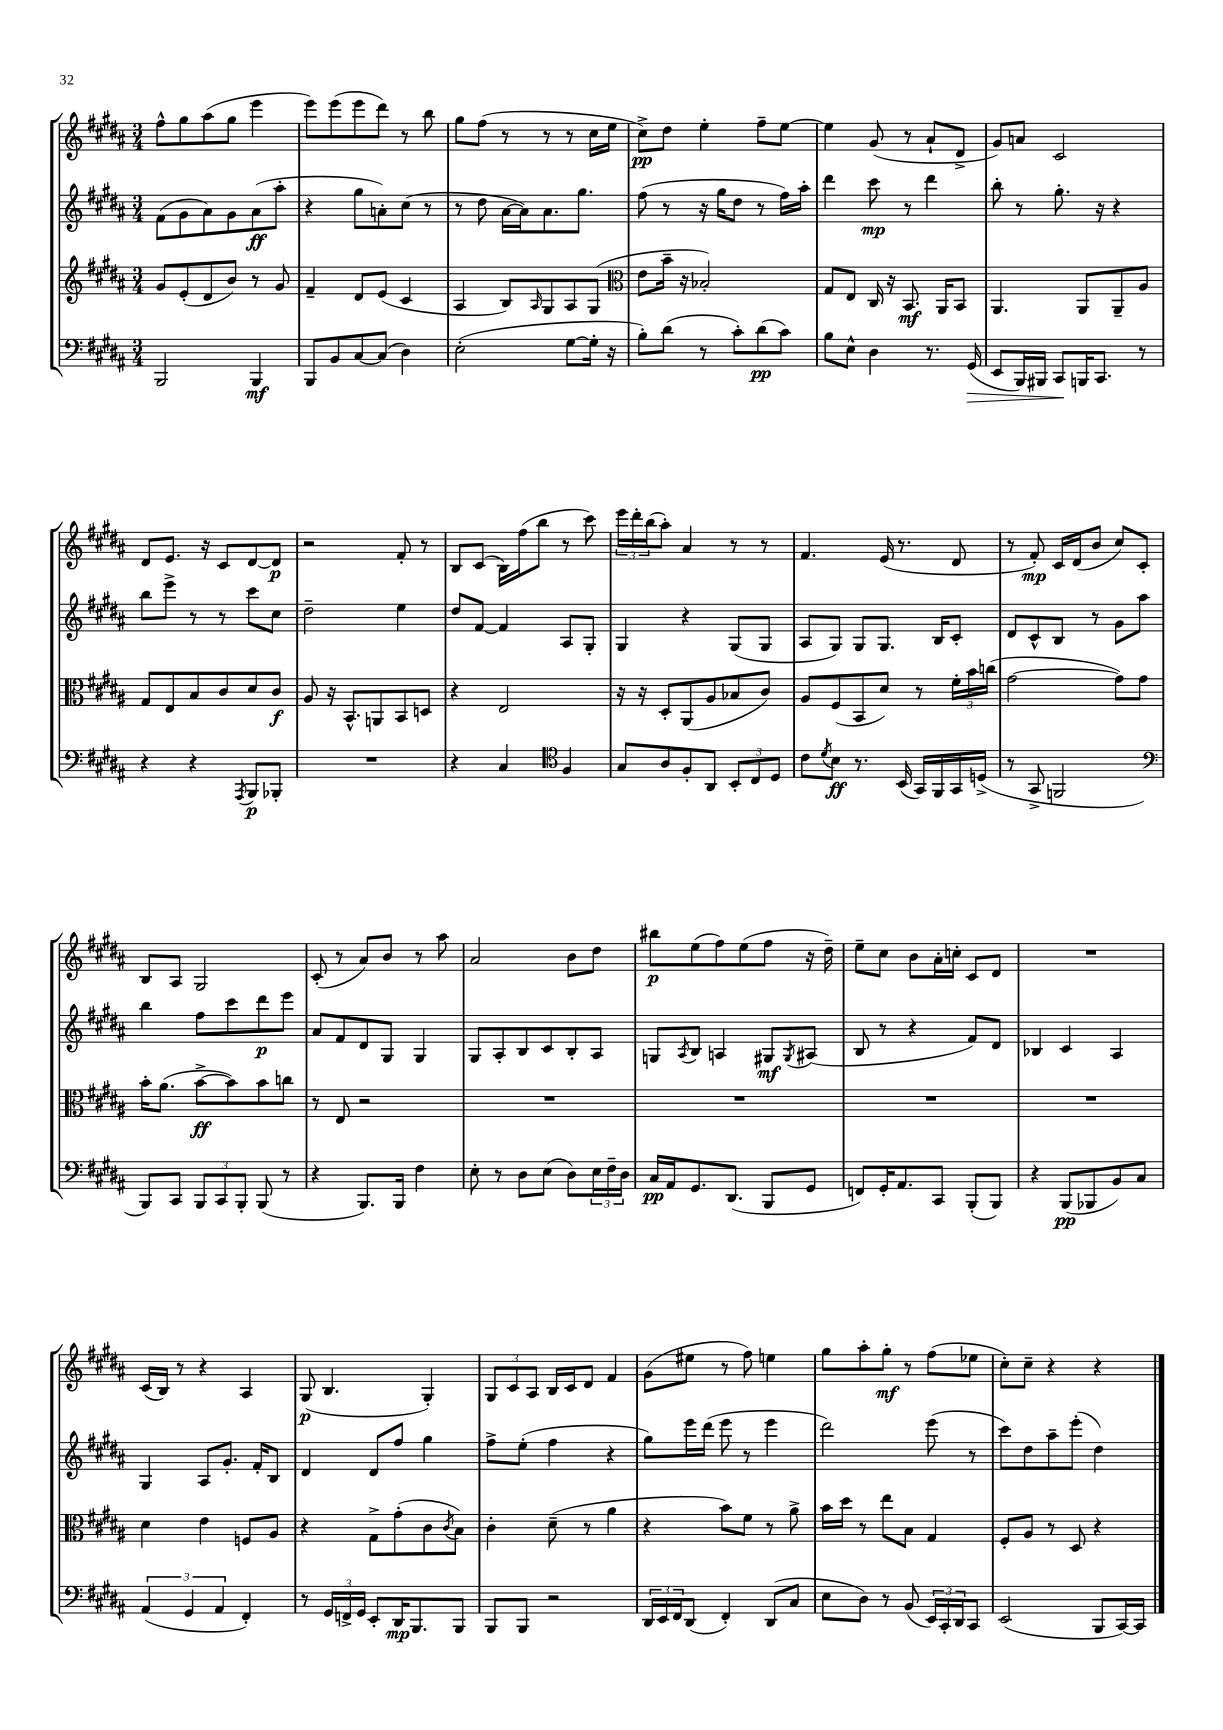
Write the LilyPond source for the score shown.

<<
\new StaffGroup <<
\new Staff = "s0" {
    \clef treble \key b \major \numericTimeSignature \time 3/4
    fis''8-^ gis''8 ais''8( gis''8 e'''4 |
    e'''8) e'''8( e'''8 dis'''8) r8 b''8 |
    gis''8 fis''8( r8 r8 r8 cis''16 e''16 |
    cis''8->\pp) dis''8 e''4-. fis''8-- e''8~ |
    e''4 gis'8( r8 ais'8-! dis'8-> |
    gis'8) a'8 cis'2 |
    dis'8 e'8. r16 cis'8 dis'8~ dis'8\p |
    r2 fis'8-. r8 |
    b8 cis'8( b16) fis''16( b''8 r8 cis'''8) |
    \tuplet 3/2 { e'''16 dis'''16-. b''16( } ais''8-.) ais'4 r8 r8 |
    fis'4. e'16( r8. dis'8 |
    r8 fis'8-.\mp) cis'16 dis'16( b'8 cis''8) cis'8-. |
    b8 ais8 gis2 |
    cis'8-.( r8 ais'8) b'8 r8 ais''8 |
    ais'2 b'8 dis''8 |
    bis''8\p e''8( fis''8) e''8( fis''8 r16 dis''16--) |
    e''8-- cis''8 b'8 ais'16-. c''16-. cis'8 dis'8 |
    R2. |
    cis'16( b16) r8 r4 ais4 |
    gis8\p( b4. gis4-.) |
    \tuplet 3/2 { gis8 cis'8 ais8 } b16 cis'16 dis'8 fis'4 |
    gis'8( eis''8 r8 fis''8) e''4 |
    gis''8 ais''8-. gis''8-.\mf r8 fis''8( ees''8 |
    cis''8-.) cis''8-- r4 r4 \bar "|." |
}
\new Staff = "s1" {
    \clef treble \key b \major \numericTimeSignature \time 3/4
    fis'8( gis'8 ais'8) gis'8 ais'8\ff( ais''8-. |
    r4 gis''8 a'8-.) cis''8( r8 |
    r8 dis''8 ais'16~ ais'16) ais'8. gis''8. |
    fis''8( r8 r16 gis''16 dis''8 r8 fis''16) ais''16-. |
    dis'''4 cis'''8\mp r8 dis'''4 |
    b''8-. r8 gis''8.-. r16 r4 |
    b''8 e'''8-> r8 r8 cis'''8 cis''8 |
    dis''2-- e''4 |
    dis''8 fis'8~ fis'4 ais8 gis8-. |
    gis4 r4 gis8( gis8 |
    ais8 gis8) gis8 gis8. b16 cis'8-. |
    dis'8 cis'8-^ b8 r8 gis'8 ais''8 |
    b''4 fis''8 cis'''8 dis'''8\p e'''8 |
    ais'8 fis'8 dis'8 gis8 gis4 |
    gis8 ais8-. b8 cis'8 b8-. ais8 |
    g8 \acciaccatura { ais8 } b8 a4 gis8\mf \acciaccatura { gis8 } ais8( |
    b8 r8 r4 fis'8) dis'8 |
    bes4 cis'4 ais4 |
    gis4 ais8 gis'8.-. fis'16-. b8 |
    dis'4 dis'8 fis''8 gis''4 |
    fis''8-> e''8-.( fis''4 r4 |
    gis''8) e'''16 dis'''16( e'''8 r8 e'''4 |
    dis'''2) e'''8( r8 |
    cis'''8) dis''8 ais''8-- e'''8-.( dis''4) \bar "|." |
}
\new Staff = "s2" {
    \clef treble \key b \major \numericTimeSignature \time 3/4
    gis'8 e'8-.( dis'8 b'8) r8 gis'8 |
    fis'4-- dis'8 e'8( cis'4 |
    ais4 b8) \grace { ais16 } gis8 ais8 gis8( |
    \clef alto e'8 b'16-- r16 bes2-.) |
    gis8 e8 cis16 r16 b,8.\mf ais,16 b,8 |
    ais,4. ais,8 ais,8-- ais8 |
    gis8 e8 b8 cis'8 dis'8 cis'8\f |
    ais8 r16 b,8.-^ a,8 b,8 d8 |
    r4 e2 |
    r16 r16 dis8-. ais,8( ais8 bes8 cis'8) |
    ais8 fis8( b,8 dis'8) r8 \tuplet 3/2 { fis'16-. b'16 c''16( } |
    gis'2~ gis'8) gis'8 |
    b'16-. ais'8.( b'8~->\ff b'8) b'8 c''8 |
    r8 e8 r2 |
    R2. |
    R2. |
    R2. |
    R2. |
    dis'4 e'4 f8 ais8 |
    r4 gis8-> gis'8-.( cis'8 \acciaccatura { cis'8 } b8) |
    cis'4-. dis'8--( r8 ais'4 |
    r4 b'8) fis'8 r8 ais'8-> |
    b'16 dis''16 r8 e''8 b8 gis4 |
    fis8-. ais8 r8 dis8 r4 \bar "|." |
}
\new Staff = "s3" {
    \clef bass \key b \major \numericTimeSignature \time 3/4
    b,,2 b,,4\mf |
    b,,8 b,8 cis8~ cis8( dis4) |
    e2-.( gis8~ gis16-. r16 |
    b8-.) dis'8( r8 cis'8-.) dis'8\pp( cis'8) |
    b8 e8-^ dis4 r8. gis,16\>( |
    e,8 b,,16) bis,,16 cis,8\! b,,16 cis,8. r8 |
    r4 r4 \acciaccatura { ais,,8 } b,,8\p bes,,8-. |
    R2. |
    r4 cis4 \clef tenor fis4 |
    gis8 ais8 fis8-. ais,8 \tuplet 3/2 { b,8-. cis8 dis8 } |
    cis'8 \acciaccatura { dis'8 } b8\ff r8. b,16( gis,16) fis,16 gis,16 d16->( |
    r8 gis,8-> f,2 |
    \clef bass b,,8) cis,8 \tuplet 3/2 { b,,8 cis,8 b,,8-. } b,,8( r8 |
    r4 b,,8.) b,,16 fis4 |
    e8-. r8 dis8 e8( dis8) \tuplet 3/2 { e16 fis16-- dis16 } |
    cis16\pp ais,16 gis,8. dis,8.( b,,8 gis,8 |
    f,8) gis,16-. ais,8. cis,8 b,,8-.( b,,8) |
    r4 b,,8\pp( bes,,8 b,8) cis8 |
    \tuplet 3/2 { ais,4( gis,4 ais,4 } fis,4-.) |
    r8 \tuplet 3/2 { gis,16 f,16-> gis,16 } e,8-. dis,16\mp b,,8. b,,8 |
    b,,8 b,,8 r2 |
    \tuplet 3/2 { dis,16 e,16 fis,16 } dis,8( fis,4-.) dis,8( cis8 |
    e8 dis8) r8 b,8( \tuplet 3/2 { e,16) cis,16-. dis,16 } cis,8 |
    e,2( b,,8 cis,16~) cis,16 \bar "|." |
}
>>
>>
\layout { \context { \Score \remove "Bar_number_engraver" } }
